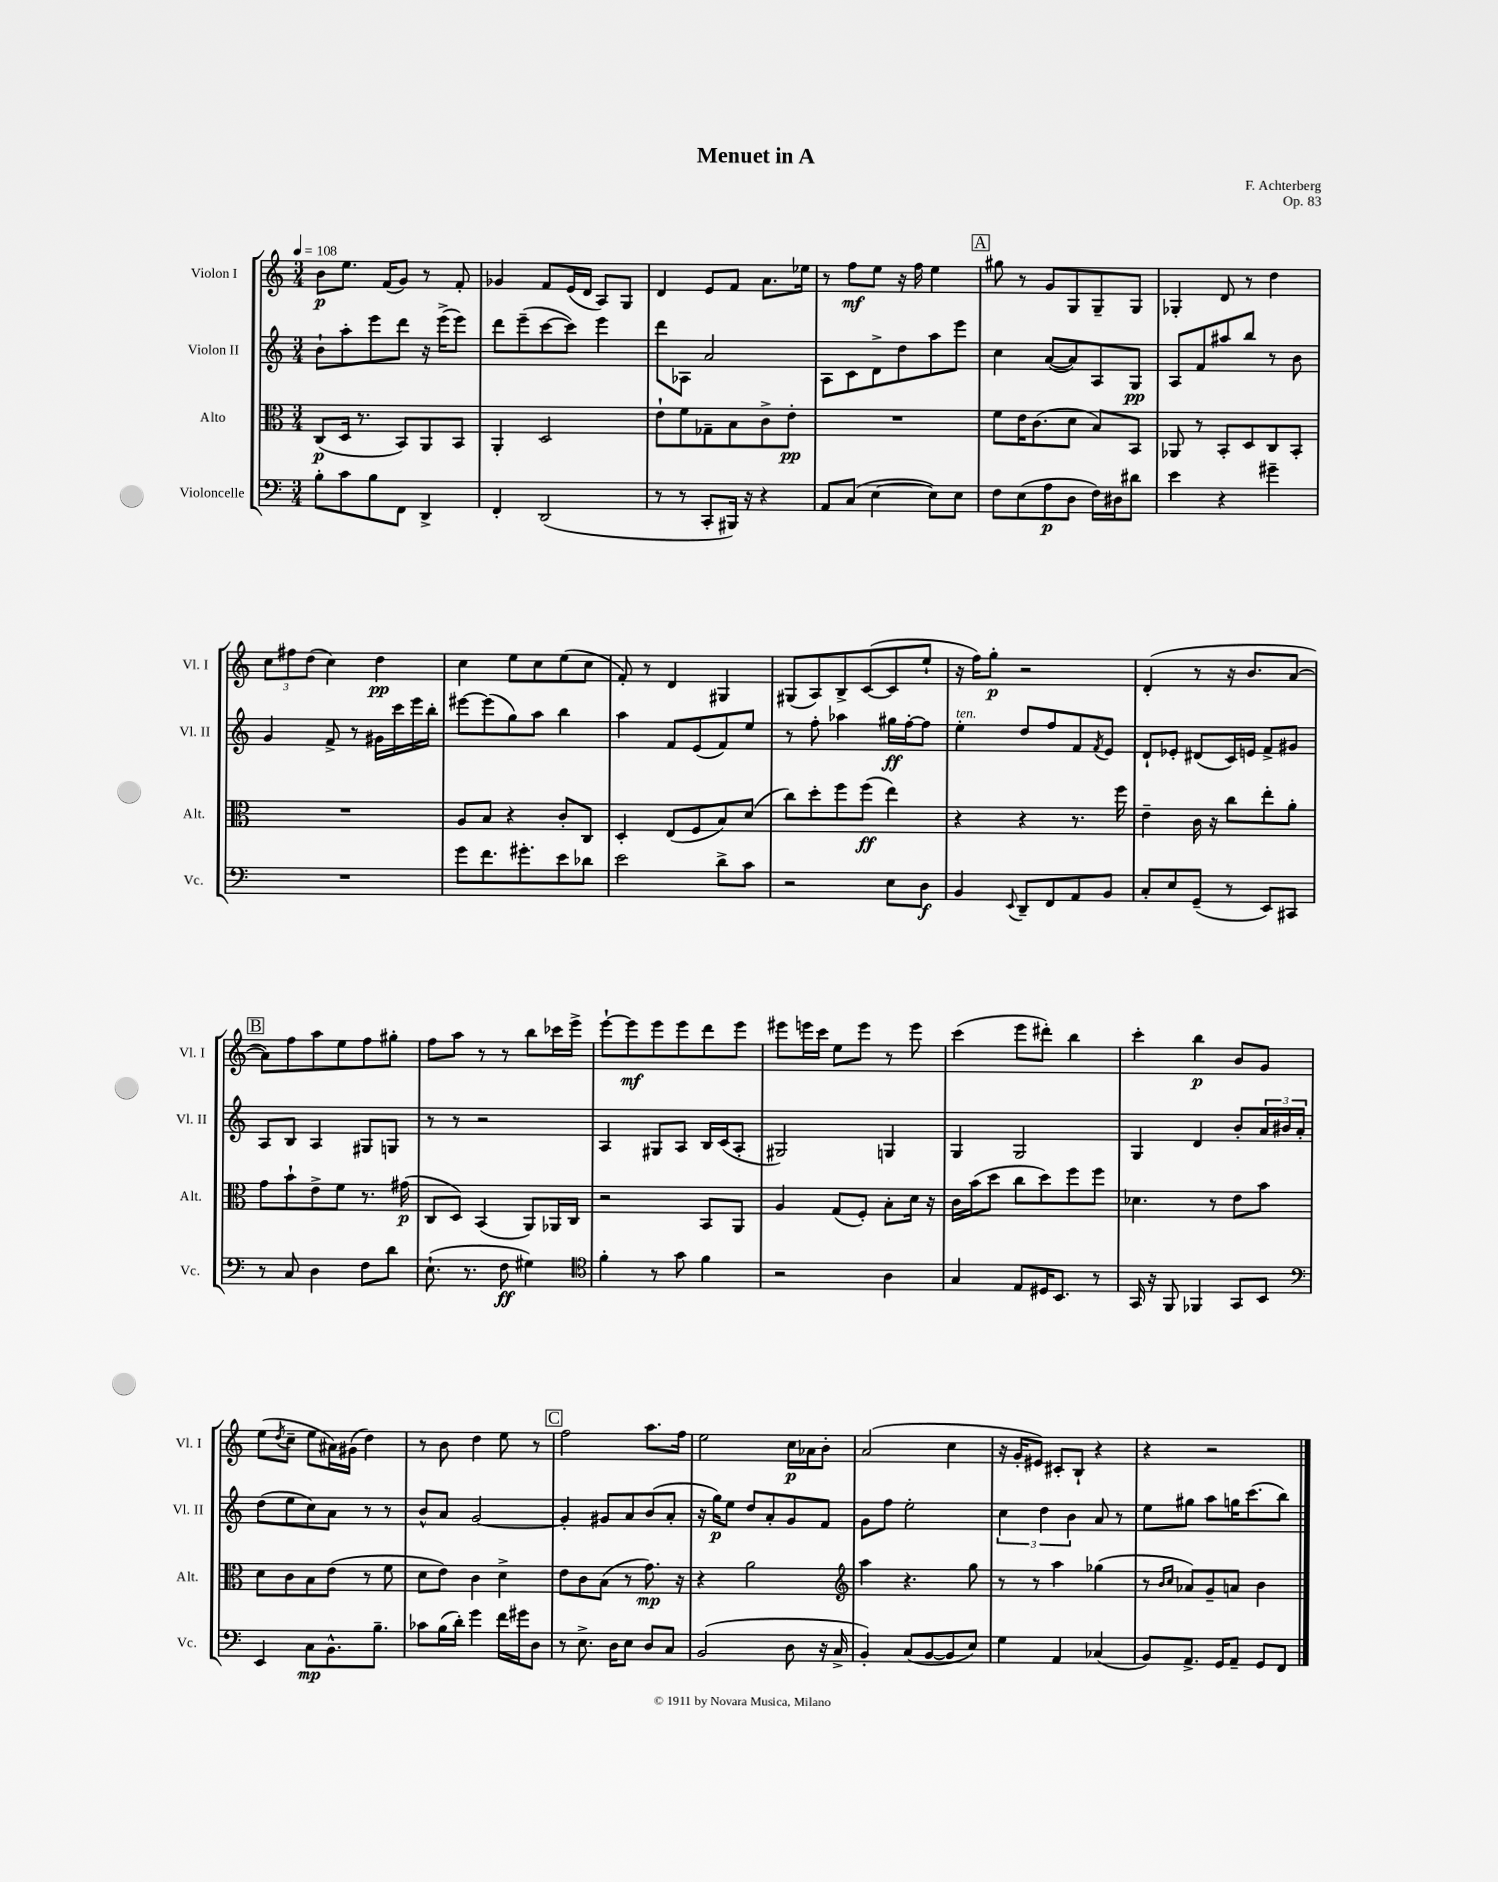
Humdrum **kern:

**kern	**kern	**kern	**kern
*staff4	*staff3	*staff2	*staff1
*clefF4	*clefC3	*clefG2	*clefG2
*k[]	*k[]	*k[]	*k[]
*M3/4	*M3/4	*M3/4	*M3/4
*MM108	*MM108	*MM108	*MM108
8B'\L	(8C/L	8b`\L	8b\L
8c\	16D/Jk	8aa'\	8.ee\J
.	8.r	.	.
8B\	.	8eee\	.
.	.	.	(16f/LK
8FF\J	8BB/L)	8ddd\J	8g/J)
4DD^/	8AA/	16r	8r
.	.	(16eee^\LK	.
.	8BB/J	8eee\J)	8f'/
=	=	=	=
4FF'/	4AA'/	8ddd\L	4g-/
.	.	(8eee~\	.
(2DD/	2D/	[8ccc\	8f/L
.	.	8ccc\]J)	(16e/L
.	.	.	16d/JJ
.	.	4eee\	8A/L)
.	.	.	8G/J
=	=	=	=
8r	8e`\L	8ddd\L	4d/
8r	8f\	8A-\J	.
8CC'/L	8G-~\	2a/	8e/L
16BBB#/Jk)	8B\	.	8f/J
16r	.	.	.
4r	8c^\	.	8.a\L
.	8e'\J	.	.
.	.	.	16ee-\Jk
=	=	=	=
8AA/L	2.r	8A\L	8r
(8C/J	.	8c\	8ff\L
[4E\	.	8d^\	8ee\J
.	.	8dd\	16r
.	.	.	16ff\
8E\]L)	.	8aa\	4ee\
8E\J	.	8eee\J	.
=	=	=	=
8F\L	8f\L	4cc\	8gg#\
(8E\	16e\K	.	8r
.	(8.c\	.	.
8A\	.	([8a/L	8g/L
8D\J	8d\J	8a/])	8G/
16F\LL)	8B/L)	8A/	8G~/
16D#\J	.	.	.
8d#\J	8BB/J	8G/J	8G/J
=	=	=	=
4e\	8AA-/	8A/L	4G-'/
.	8r	8f/	.
4r	8BB'/L	8aa#/	8d/
.	8D/	8bb/J	8r
4g#~\	8C/	8r	4dd\
.	8BB'/J	8b\	.
=	=	=	=
2.r	2.r	4g/	12cc\L
.	.	.	12ff#\
.	.	.	(12dd\J
.	.	8f^/	4cc\)
.	.	8r	.
.	.	16g#\LL	4dd\
.	.	16ccc\	.
.	.	16eee\	.
.	.	16bb'\JJ	.
=	=	=	=
8g\L	8A/L	[8eee#\L	4cc\
8.f\	8B/J	(8eee#\]	.
.	4r	8gg\)	8ee\L
8.g#'\	.	.	.
.	.	8aa\J	8cc\
8e\	8c'/L	4bb\	(8ee\
8d-\J	8C/J	.	8cc\J
=	=	=	=
2e\	4D'/	4aa\	8f'/)
.	.	.	8r
.	(8E/L	8f/L	4d/
.	8F/	(8e/	.
8d^\L	8B/)	8f/)	4G#/
8c\J	(8d/J	8ee/J	.
=	=	=	=
2r	8cc\L)	8r	(8G#/L
.	8dd'\	8ff'\	8A/)
.	8ff\	4aa-\	8B^/
.	(8ff\J	.	([8c/
8E\L	4ee\)	16gg#\LL	8c/]
.	.	[16ff'\J	.
8D\J	.	8ff\]J	8ee`/J
=	=	=	=
4BB/	4r	4ee'\	16r
.	.	.	16ff\LK)
.	.	.	8gg'\J
8qqEE/	.	.	.
8DD~/L	4r	8dd/L	2r
8FF/	.	8ff/	.
8AA/	8.r	8f/	.
.	.	8qf/	.
8BB/J	.	8e/J	.
.	16ff\	.	.
=	=	=	=
8C'/L	4e~\	8d`/L	(4d'/
8E/	.	8e-'/J	.
(8GG~/J	16c\	(8d#/L	8r
.	16r	.	.
8r	8cc\L	16c/L)	16r
.	.	16e/JJ	8.b/L
8EE/L)	8ee'\	8f^/L	.
8CC#/J	8a'\J	8g#/J	[8a/J
=	=	=	=
8r	8g\L	8A/L	8a\]L)
8C/	8b`\	8B/J	8ff\
4D\	8e^\	4A/	8aa\
.	8f\J	.	8ee\
8F\L	8.r	8G#/L	8ff\
8d\J	.	8G/J	8gg#'\J
.	(16g#\	.	.
=	=	=	=
(8.E`\	8C/L	8r	8ff\L
.	8D/J)	8r	8aa\J
8.r	.	.	.
.	(4BB/	2r	8r
8F\	.	.	8r
4G#\)	8AA/L)	.	8bb\L
.	16AA-/L	.	16ccc-\L
.	16C/JJ	.	16eee^\JJ
=	=	=	=
*clefC4	*	*	*
4f'\	2r	4A/	[8eee`\L
.	.	.	8eee\]
8r	.	8G#/L	8eee\
8g\	.	8A/J	8eee\
4f\	8BB/L	16B/LL	8ddd\
.	.	(16c/J	.
.	8AA/J	8A'/J	8eee\J
=	=	=	=
2r	4A/	2G#/)	8eee#\L
.	.	.	16eee\L
.	.	.	16ccc\JJ
.	(8G/L	.	8ee\L
.	8F'/J)	.	8eee\J
4A\	8B'\L	4G/	8r
.	16d\Jk	.	8eee\
.	16r	.	.
=	=	=	=
4G/	16c\LL	4G/	(4ccc\
.	(16b\J	.	.
.	8dd\J	.	.
8E/L	8cc\L	2G/	8eee\L
16D#/K	8dd\)	.	8ddd#'\J)
8.BB/J	.	.	.
.	8ff\	.	4bb\
8r	8ff\J	.	.
=	=	=	=
16GG/	4.d-\	4G/	4ccc'\
16r	.	.	.
8FF/	.	.	.
4FF-/	.	4d/	4bb\
.	8r	.	.
8GG/L	8e\L	8b'/L	8b/L
8BB/J	8b\J	24a/L	8g/J
.	.	24b#/	.
.	.	24a'/JJ	.
=	=	=	=
*clefF4	*	*	*
4EE/	8d\L	(8dd\L	(8ee\L
.	.	.	8qdd/
.	8c\	8ee\	8cc~\J
8C\L	8B\	8cc\)	8ee\L
8.BB^^\	(8e\J	8a\J	16a#\L)
.	.	.	(16g#\JJ
.	8r	8r	4dd\)
8.B~\J	.	.	.
.	8f\	8r	.
=	=	=	=
8c-\L	8d\L	8b^^/L	8r
(16B\L	8e\J)	8a/J	8b\
16d'\JJ)	.	.	.
4g\	4c\	[2g/	4dd\
16f\LL	4d^\	.	8ee\
16g#\J	.	.	.
8D\J	.	.	8r
=	=	=	=
8r	8e\L	4g'/]	2ff\
8.E^\	8c\	.	.
.	(8B\J	8g#/L	.
16D\LK	.	.	.
8E\J	8r	8a/	.
8D/L	8.g\)	(8b/	8.aa\L
8C/J	.	8a'/J	.
.	16r	.	16ff\Jk
=	=	=	=
(2BB/	4r	16r	2ee\
.	.	16gg\LK)	.
.	.	8ee\J	.
.	2a\	8dd/L	.
.	.	8a'/	.
8D\	.	8g/	16cc\LL
.	.	.	16a-\J
16r	.	8f/J	8b'\J
16C^/	.	.	.
=	=	=	=
*	*clefG2	*	*
4BB'/)	4aa\	8g\L	(2a/
.	.	8ff\J	.
(8C/L	4.r	2ee'\	.
[8BB/	.	.	.
8BB/]	.	.	4cc\
8E/J)	8gg\	.	.
=	=	=	=
4G\	8r	6cc\	16r
.	.	.	16g'/LK
.	8r	.	8e#/J)
.	.	6dd\	.
4AA/	4aa\	.	8c#'/L
.	.	6b\	.
.	.	.	8B`/J
(4C-/	(4gg-\	8a/	4r
.	.	8r	.
=	=	=	=
8BB/L)	8r	8ee\L	4r
.	16qqb/LL	.	.
.	16qqcc/JJ	.	.
8.AA^/J	8a-/L)	8gg#\J	.
.	8g~/	8aa\L	2r
16GG/LK	.	.	.
8AA~/J	8a/J	16gg\K	.
.	.	(8.ccc\	.
8GG/L	4b\	.	.
8FF/J	.	8bb\J)	.
==	==	==	==
*-	*-	*-	*-
